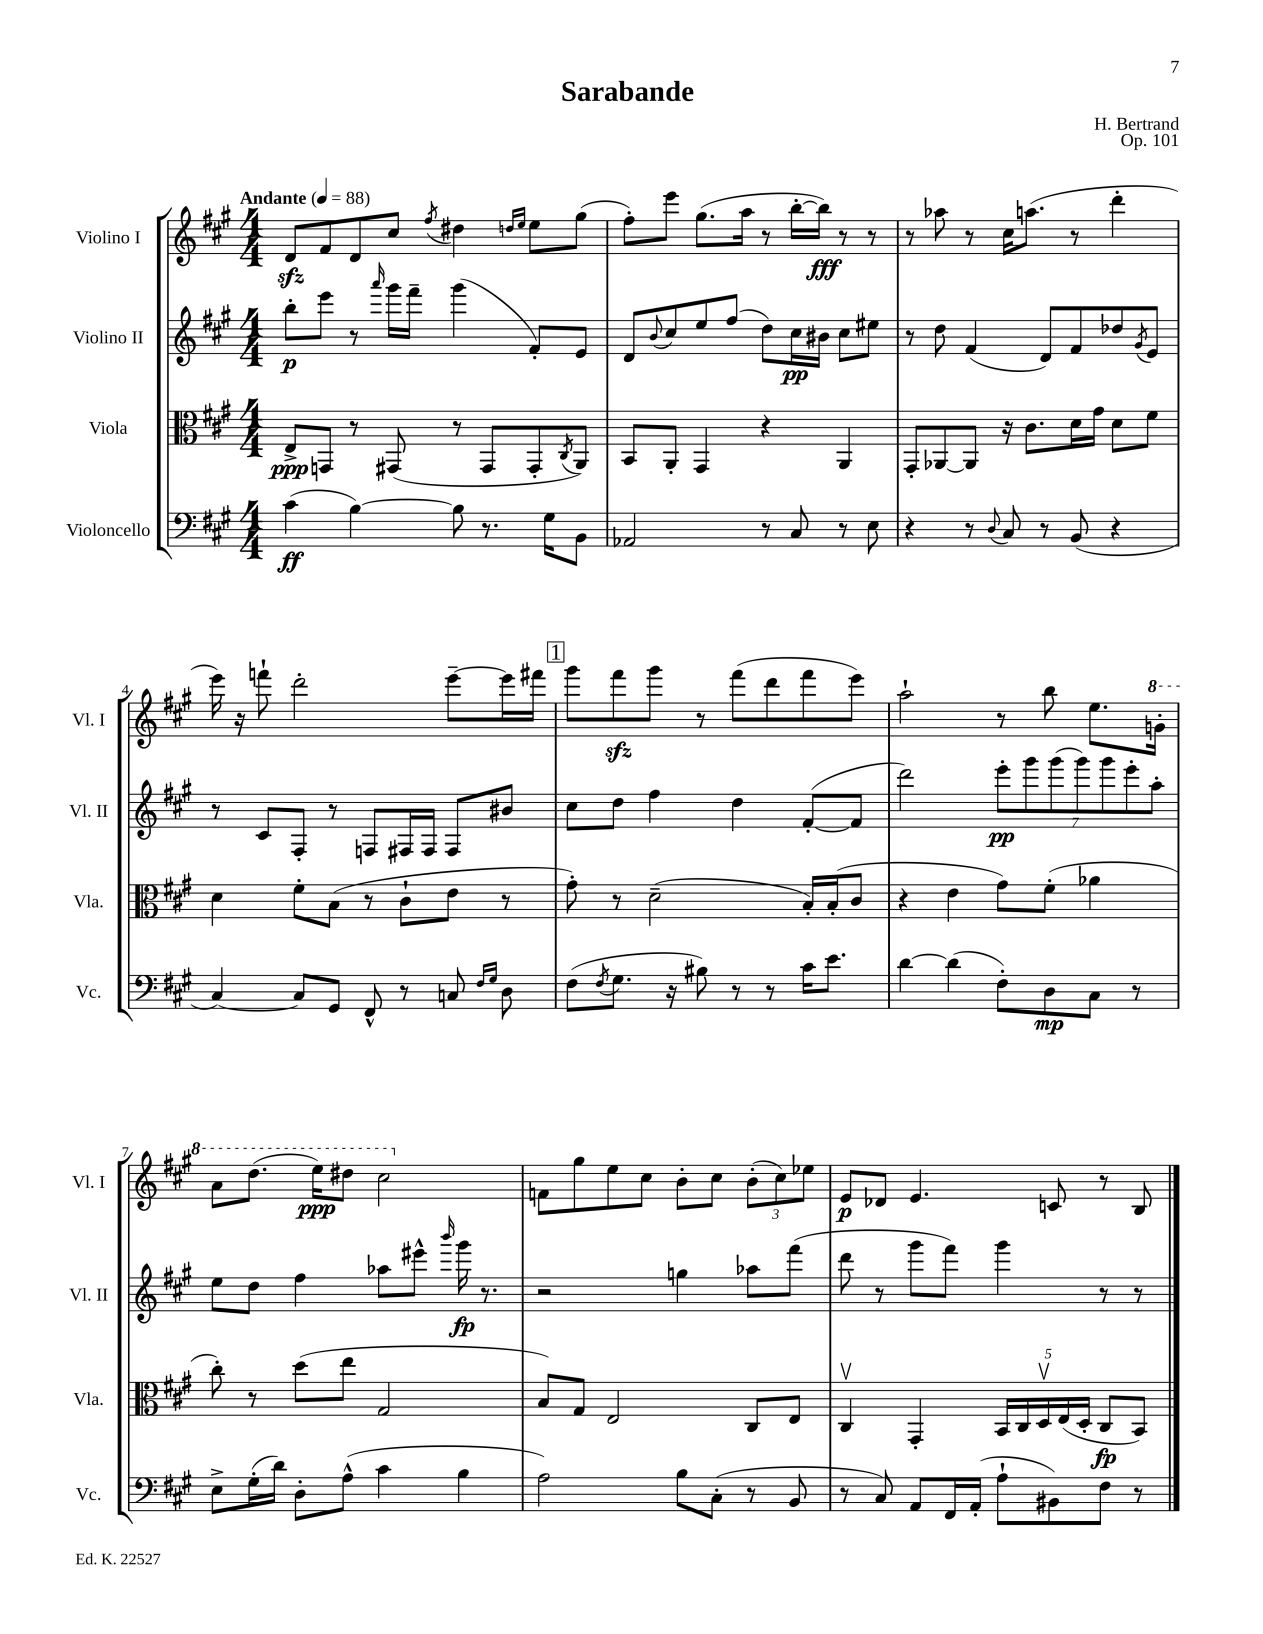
\header { title = "Sarabande" composer = "H. Bertrand" opus = "Op. 101" }
<<
\new StaffGroup <<
\new Staff = "s0" \with { instrumentName = "Violino I" shortInstrumentName = "Vl. I" } {
    \clef treble \key a \major \numericTimeSignature \time 4/4 \tempo "Andante" 4 = 88
    d'8\sfz fis'8 d'8 cis''8 \acciaccatura { fis''8 } dis''4 \grace { d''16 e''16 } e''8 gis''8( |
    fis''8-.) e'''8 gis''8.( a''16 r8 b''16~-. b''16\fff) r8 r8 |
    r8 aes''8 r8 cis''16 a''8.( r8 d'''4-. |
    e'''16) r16 f'''8-! d'''2-. e'''8~-- e'''16 fis'''16 |
    \mark \markup { \box "1" } gis'''8 fis'''8\sfz gis'''8 r8 fis'''8( d'''8 fis'''8 e'''8) |
    a''2-! r8 b''8 e''8. \ottava #1 g''16-. |
    a''8 d'''8.( e'''16\ppp) dis'''8 cis'''2 \ottava #0 |
    f'8 gis''8 e''8 cis''8 b'8-. cis''8 \tuplet 3/2 { b'8-.( cis''8) ees''8 } |
    e'8\p des'8 e'4. c'8 r8 b8 \bar "|." |
}
\new Staff = "s1" \with { instrumentName = "Violino II" shortInstrumentName = "Vl. II" } {
    \clef treble \key a \major \numericTimeSignature \time 4/4
    b''8-.\p e'''8 r8 \grace { a'''16 } gis'''16 fis'''16-- gis'''4( fis'8-.) e'8 |
    d'8 \appoggiatura { b'8 } cis''8 e''8 fis''8( d''8) cis''16\pp bis'16 cis''8 eis''8 |
    r8 d''8 fis'4( d'8) fis'8 des''8 \acciaccatura { gis'8 } e'8 |
    r8 cis'8 fis8-. r8 f8 fis16 fis16 fis8 bis'8 |
    \mark \markup { \box "1" } cis''8 d''8 fis''4 d''4 fis'8~-.( fis'8 |
    d'''2) \tuplet 7/4 { e'''8-.\pp gis'''8 gis'''8( gis'''8) gis'''8 e'''8-. a''8-. } |
    e''8 d''8 fis''4 aes''8 eis'''8-^ \grace { b'''16 } gis'''16\fp r8. |
    r2 g''4 aes''8 fis'''8( |
    d'''8 r8 gis'''8 fis'''8) gis'''4 r8 r8 \bar "|." |
}
\new Staff = "s2" \with { instrumentName = "Viola" shortInstrumentName = "Vla." } {
    \clef alto \key a \major \numericTimeSignature \time 4/4
    e8->\ppp g,8 r8 gis,8( r8 gis,8 gis,8-. \acciaccatura { cis8 } a,8) |
    b,8 a,8-. gis,4 r4 a,4 |
    gis,8-. aes,8~ aes,8 r16 cis'8. d'16 gis'16 d'8 fis'8 |
    d'4 fis'8-. b8( r8 cis'8-! e'8 r8 |
    \mark \markup { \box "1" } gis'8-.) r8 d'2--( b16-.) b16-.( cis'8 |
    r4 e'4 gis'8) fis'8-.( aes'4 |
    cis''8-.) r8 d''8( e''8 gis2 |
    b8) gis8 e2 cis8 e8 |
    cis4\upbow gis,4-. \tuplet 5/4 { b,16 cis16 d16\upbow e16( d16-. } cis8\fp b,8) \bar "|." |
}
\new Staff = "s3" \with { instrumentName = "Violoncello" shortInstrumentName = "Vc." } {
    \clef bass \key a \major \numericTimeSignature \time 4/4
    cis'4\ff( b4~) b8 r8. gis16 b,8 |
    aes,2 r8 cis8 r8 e8 |
    r4 r8 \appoggiatura { d8 } cis8 r8 b,8( r4 |
    cis4~) cis8 gis,8 fis,8-^ r8 c8 \grace { fis16 gis16 } d8 |
    \mark \markup { \box "1" } fis8( \acciaccatura { fis8 } gis8. r16 bis8) r8 r8 cis'16 e'8. |
    d'4~ d'4( fis8-.) d8\mp cis8 r8 |
    e8-> gis16-.( d'16) d8-. a8-^( cis'4 b4 |
    a2) b8 cis8-.( r8 b,8 |
    r8 cis8) a,8 fis,16 a,16-.( a8-! bis,8) fis8 r8 \bar "|." |
}
>>
>>
